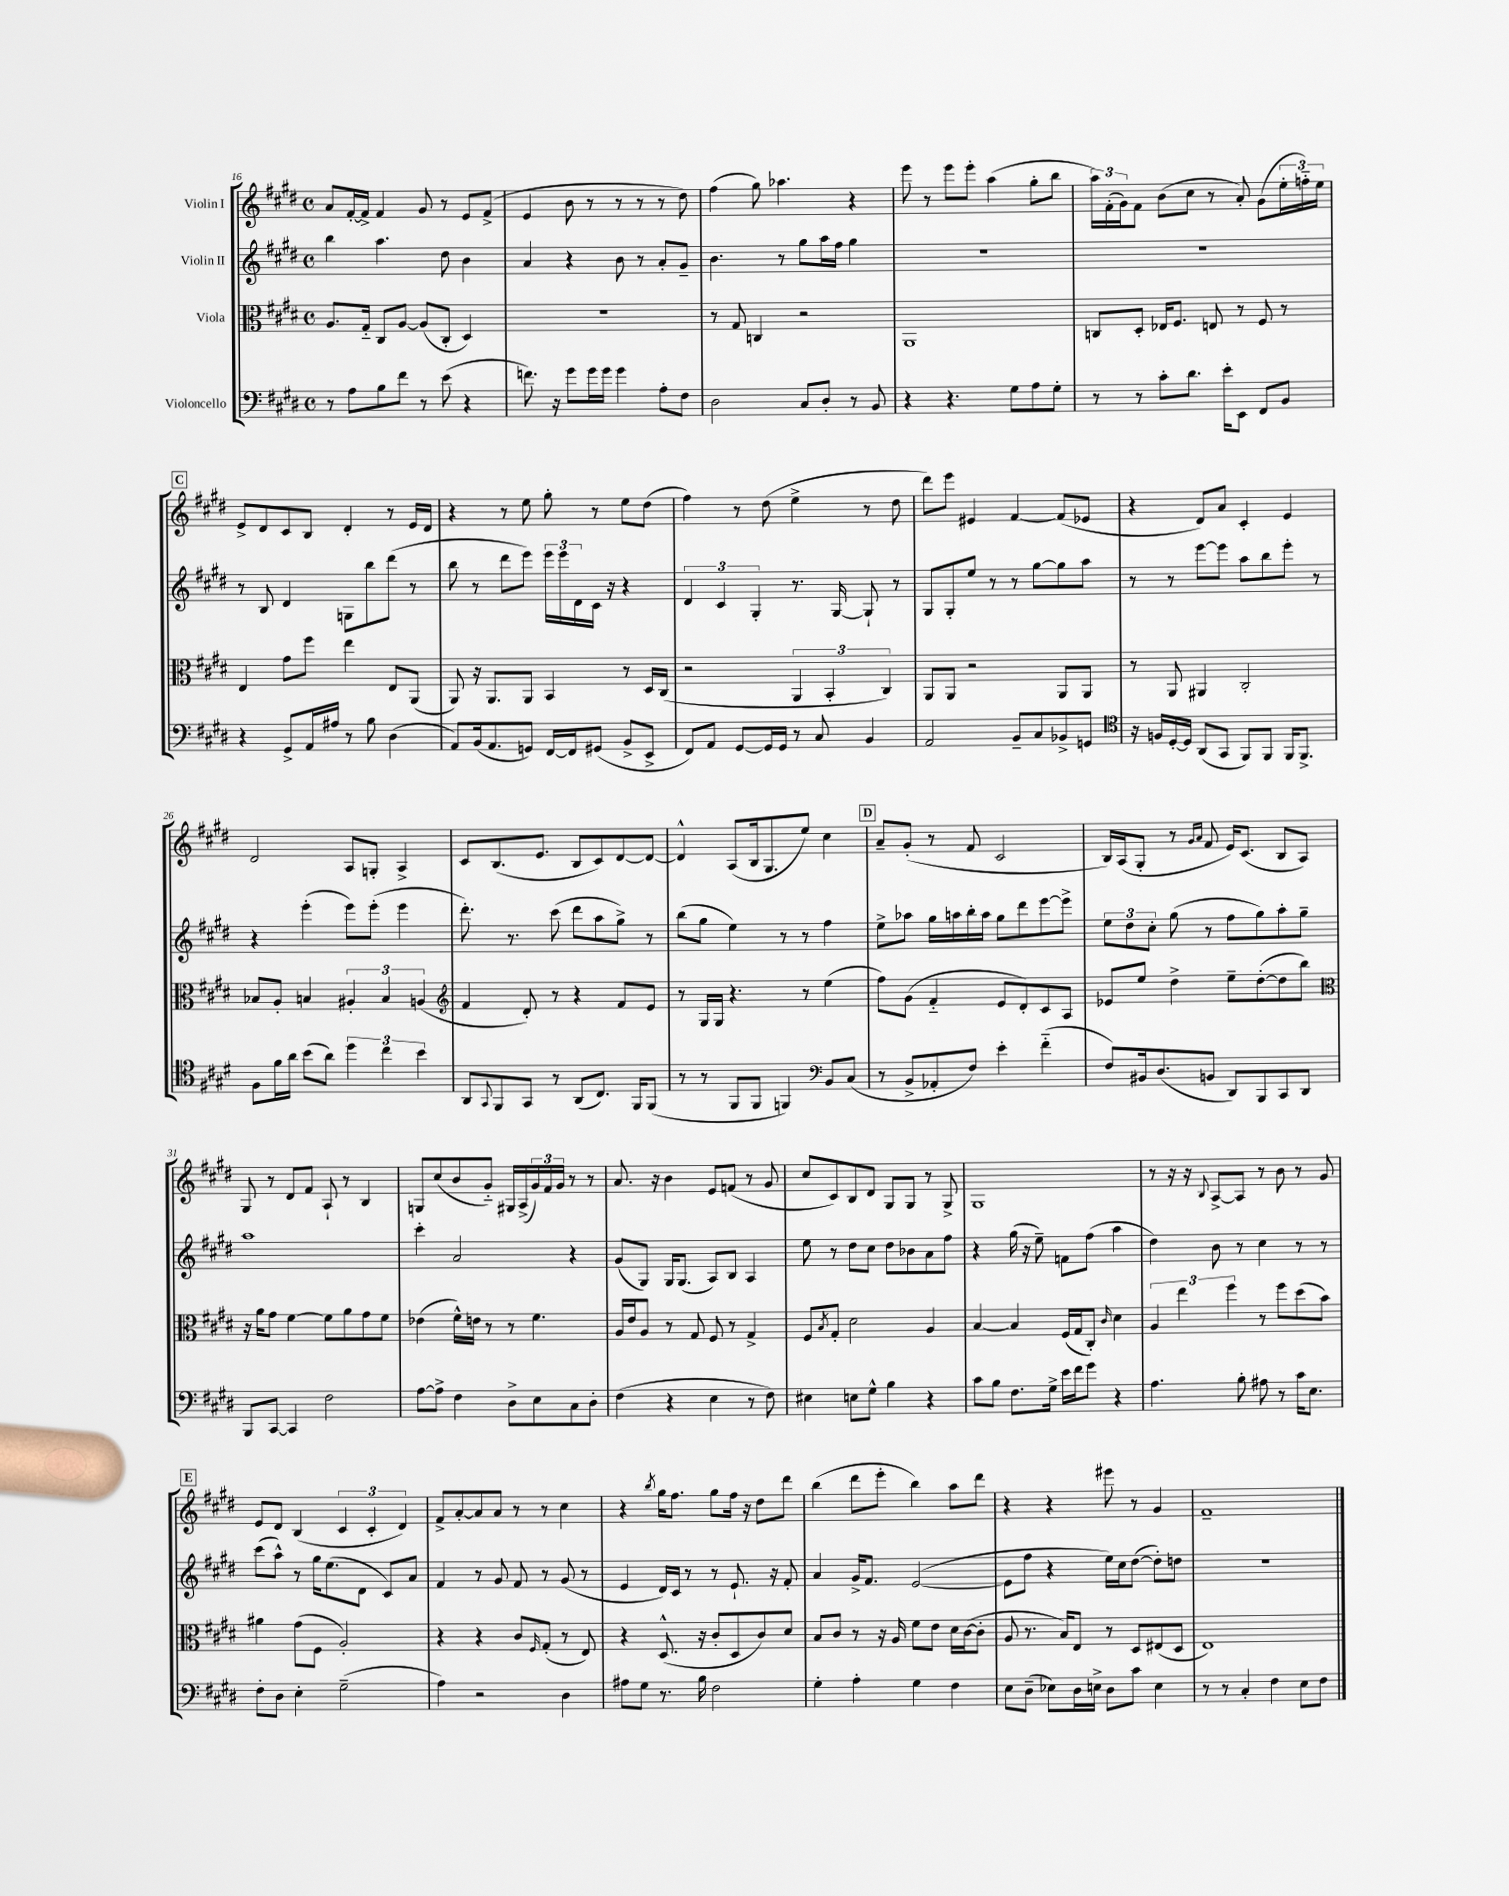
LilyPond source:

<<
\new StaffGroup <<
\new Staff = "s0" \with { instrumentName = "Violin I" } {
    \clef treble \key e \major \defaultTimeSignature \time 4/4
    a'8 fis'16~-. fis'16-> fis'4 gis'8 r8 e'8 fis'8->( |
    e'4 b'8 r8 r8 r8 r8 dis''8) |
    fis''4( gis''8) aes''4. r4 |
    e'''8 r8 e'''8 e'''8-. a''4( gis''8-. b''8 |
    \tuplet 3/2 { a''16) fis'16-.( gis'16) } fis'8 b'8( cis''8 r8 a'8-.) gis'8( \tuplet 3/2 { e''16-. f''16-_) e''16 } |
    \mark \markup { \box "C" } e'8-> dis'8 cis'8 b8 dis'4-. r8 e'16 dis'16 |
    r4 r8 e''8 gis''8-. r8 e''8 dis''8( |
    fis''4) r8 dis''8( e''4-> r8 dis''8 |
    dis'''8) e'''8 eis'4 fis'4~ fis'8( ees'8 |
    r4 dis'8) a'8 cis'4-. e'4 |
    dis'2 a8 g8-. a4-> |
    cis'8 b8.( e'8. b8 cis'8) dis'8~ dis'8~ |
    dis'4-^ a8( b16 gis8. e''8) cis''4 |
    \mark \markup { \box "D" } a'8-- gis'8-.( r8 fis'8 cis'2 |
    b16) a16( gis8-. r8 \grace { gis'16 a'16 } fis'8 e'16) cis'8.( b8 a8) |
    gis8 r8 dis'8 fis'8 a8-! r8 b4 |
    g8 cis''8( b'8 gis'8-_) gis16 a16->( \tuplet 3/2 { gis'16) fis'16 gis'16 } r8 r8 |
    a'8. r16 b'4 e'8 f'8( r8 gis'8 |
    cis''8 cis'8) b8 dis'8 gis8 gis8 r8 gis8-> |
    gis1 |
    r8 r16 r16 \appoggiatura { b8 } a8~-> a8 r8 b'8 r8 gis'8 |
    \mark \markup { \box "E" } e'8 dis'8 b4( \tuplet 3/2 { cis'4 cis'4-. dis'4) } |
    fis'8-> a'8~-. a'8 a'8 r8 r8 cis''4 |
    r4 \acciaccatura { b''8 } gis''16 fis''8. gis''8 fis''16 r16 dis''8 dis'''8 |
    b''4( dis'''8 e'''8-. b''4) a''8 dis'''8 |
    r4 r4 eis'''8 r8 gis'4 |
    fis'1-- \bar "|." |
}
\new Staff = "s1" \with { instrumentName = "Violin II" } {
    \clef treble \key e \major \defaultTimeSignature \time 4/4
    b''4 a''4. dis''8 b'4 |
    a'4 r4 b'8 r8 a'8-. gis'8-- |
    b'4. r8 gis''8 a''16 fis''16 gis''4 |
    R1 |
    R1 |
    \mark \markup { \box "C" } r8 b8 dis'4 g8 b''8 dis'''8( r8 |
    b''8 r8 dis'''8 e'''8) \tuplet 3/2 { e'''16 e'''16 dis'16 } cis'16 r16 r4 |
    \tuplet 3/2 { dis'4 cis'4 gis4-. } r8. gis16~ gis8-! r8 |
    gis8 gis8-. e''8 r8 r8 gis''8~ gis''8 a''8 |
    r8 r8 e'''8~ e'''8 a''8 b''8 e'''8-. r8 |
    r4 e'''4-.( e'''8) e'''8-.( e'''4 |
    dis'''8.-.) r8. cis'''8( dis'''8 a''8 gis''8->) r8 |
    b''8( gis''8 e''4) r8 r8 fis''4 |
    \mark \markup { \box "D" } e''8-> aes''8 gis''16 a''16 b''16-. a''16 gis''8 dis'''8 e'''8~ e'''8-> |
    \tuplet 3/2 { e''8 dis''8 cis''8-. } gis''8( r8 fis''8 gis''8) a''8-. gis''8-- |
    a''1 |
    cis'''4-. a'2 r4 |
    gis'8( gis8) gis16 gis8.( a8) b8 a4 |
    e''8 r8 dis''8 cis''8 dis''8 bes'8 a'8 fis''8 |
    r4 gis''16( r16 e''8--) f'8 fis''8( a''4 |
    dis''4) b'8 r8 cis''4 r8 r8 |
    \mark \markup { \box "E" } cis'''8( a''8-^) r8 gis''16 e''8.( dis'8 cis'8) a'8 |
    fis'4 r8 gis'8 fis'8 r8 gis'8( r8 |
    e'4 dis'16) cis'16 r8 r8 e'8.-! r16 fis'8-. |
    a'4 gis'16-> fis'8. e'2~( |
    e'8 fis''8 r4 e''16) cis''16 dis''8~( dis''8-.) d''8 |
    r1 \bar "|." |
}
\new Staff = "s2" \with { instrumentName = "Viola" } {
    \clef alto \key e \major \defaultTimeSignature \time 4/4
    a8. gis16-_ cis8 a8~ a8( cis8-. dis4) |
    R1 |
    r8 gis8 c4 r2 |
    a,1 |
    c8 dis8-. ees16 fis8. e8 r8 fis8 r8 |
    \mark \markup { \box "C" } e4 gis'8 fis''8 e''4 e8 a,8( |
    a,8) r16 a,8. a,8 b,4 r8 dis16 cis16( |
    r2 \tuplet 3/2 { a,4 b,4-. cis4) } |
    a,8 a,8 r2 a,8 a,8 |
    r8 a,8 ais,4 cis2-. |
    bes8 a8-. b4 \tuplet 3/2 { ais4-. b4 a4( } |
    \clef treble fis'4 dis'8-.) r8 r4 fis'8 e'8 |
    r8 gis16 gis16 r4. r8 e''4( |
    \mark \markup { \box "D" } fis''8) gis'8( fis'4-_ e'8 dis'8-.) cis'8 a8 |
    ees'8 e''8 dis''4-> e''8-- dis''8~-.( dis''8 b''8) |
    \clef alto r16 a'16 gis'8 fis'4~ fis'8 a'8 gis'8 fis'8 |
    ees'4( fis'16-^) e'16 r8 r8 fis'4. |
    a16 e'16 a8 r8 gis8 fis8 r8 gis4-> |
    fis8 \acciaccatura { b8 } gis8-. dis'2 a4 |
    b4~ b4 fis16( gis16 cis8-.) \grace { cis'16 } dis'4 |
    \tuplet 3/2 { a4 e''4 fis''4 } r8 fis''8 dis''8( b'8) |
    \mark \markup { \box "E" } ais'4 gis'8( fis8 a2-.) |
    r4 r4 cis'8 \grace { fis16 } gis8-.( r8 e8) |
    r4 dis8.-^( r16 cis'8-. dis8 cis'8) dis'8 |
    b8 cis'8 r8 r16 a16 fis'8 e'8 dis'16 cis'16~( cis'8-. |
    a8 r8. b16) e8 r8 dis8 eis8( dis8 |
    e1) \bar "|." |
}
\new Staff = "s3" \with { instrumentName = "Violoncello" } {
    \clef bass \key e \major \defaultTimeSignature \time 4/4
    r8 a8 b8 fis'8 r8 e'8( r4 |
    f'8.) r16 gis'8 gis'16 gis'16 gis'4 a8-. fis8 |
    dis2 cis8 dis8-. r8 b,8 |
    r4 r4. gis8 a8 gis8-. |
    r8 r8 cis'8-. dis'8. e'16-. e,8 fis,8 b,8 |
    \mark \markup { \box "C" } r4 gis,8-> a,16 ais16 r8 b8 dis4( |
    a,8) b,16( a,8. g,8) fis,16~ fis,16 gis,8( b,8-> e,8-> |
    fis,8) a,8 gis,8~ gis,16 gis,16 r8 cis8 b,4 |
    a,2 b,8-- cis8 bes,8-> g,8 |
    \clef tenor r16 f16 dis16~-. dis16 a,8( gis,8 fis,8) fis,8 fis,16 fis,8.-> |
    fis8 fis'16 a'16 b'8( a'8) \tuplet 3/2 { dis''4 cis''4 b'4 } |
    a,8 \appoggiatura { gis,8 } fis,8 gis,8 r8 a,8( cis8.) fis,16 fis,8( |
    r8 r8 fis,8 fis,8 f,4) \clef bass b,8 cis8( |
    \mark \markup { \box "D" } r8 b,8-> aes,8-. fis8) e'4-. fis'4-_( |
    fis8) bis,16 dis8.( b,8 dis,8) b,,8 cis,8 dis,8 |
    b,,8 cis,8~ cis,4 fis2 |
    a8~ a8-> fis4 dis8-> e8 cis8 dis8-. |
    fis4( r4 e4 r8 fis8) |
    eis4 e8 gis8-^ b4 r4 |
    cis'8 b8 fis8. gis16-> e'16 fis'16 gis'8 r4 |
    a4. b8-. ais8 r8 cis'16 e8. |
    \mark \markup { \box "E" } fis8-. dis8 e4-. gis2--( |
    a4) r2 dis4 |
    ais8 gis8 r8. b16 fis2 |
    gis4-. a4-. gis4 fis4 |
    e8 dis8--( ees8) dis16 e16-> dis8 cis'8 e4 |
    r8 r8 cis4-. fis4 e8 fis8 \bar "|." |
}
>>
>>
\layout { \context { \Score currentBarNumber = #16 } }
